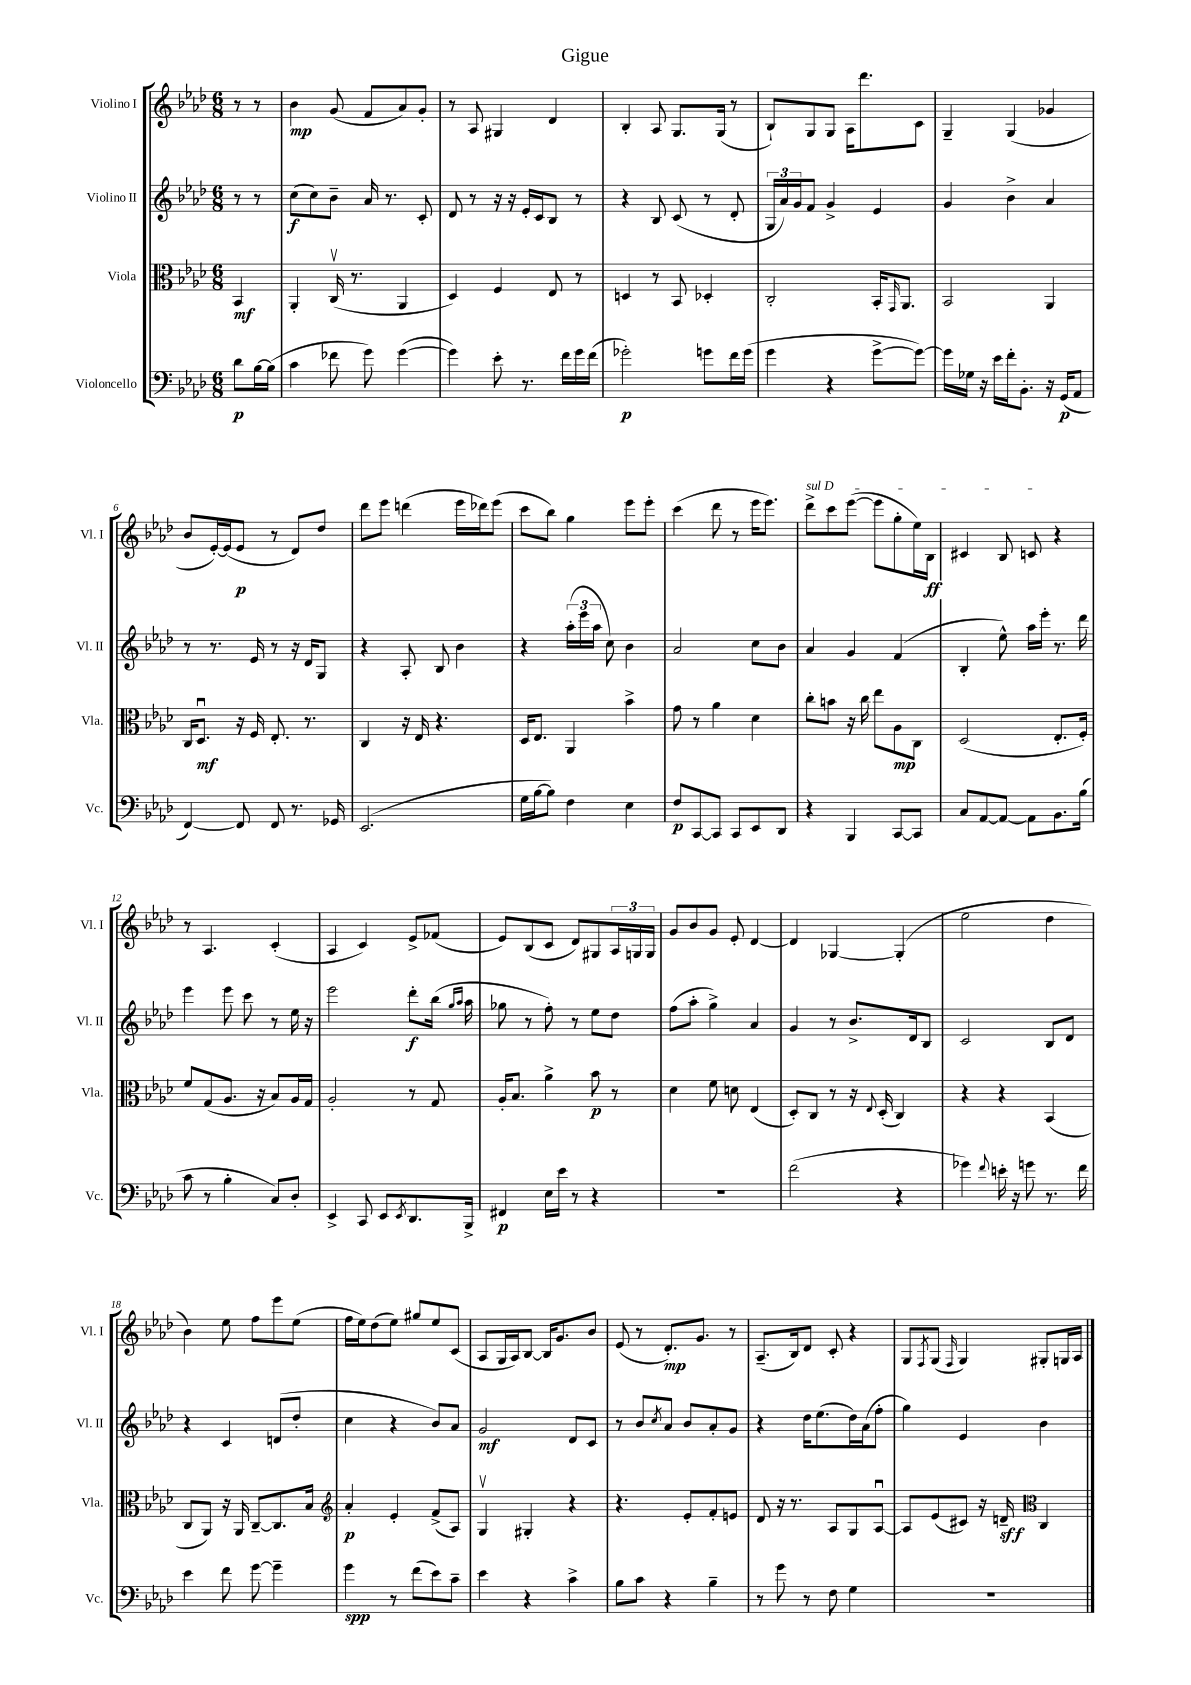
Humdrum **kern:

**kern	**kern	**kern	**kern
*staff4	*staff3	*staff2	*staff1
*clefF4	*clefC3	*clefG2	*clefG2
*k[b-e-a-d-]	*k[b-e-a-d-]	*k[b-e-a-d-]	*k[b-e-a-d-]
*M6/8	*M6/8	*M6/8	*M6/8
8d-	4BB-	8r	8r
[16B-	.	8r	8r
(16B-]	.	.	.
=	=	=	=
4c	4AA-'	(8cc	4b-
.	.	8cc)	.
8f-	(16Cv	8b-~	(8g
.	8.r	.	.
8g)	.	16a-	8f
.	.	8.r	.
([4g	4AA-	.	8a-)
.	.	8c'	8g'
=	=	=	=
4g])	4D-)	8d-	8r
.	.	8r	8A-
8e-'	4F	16r	4G#
.	.	16r	.
8.r	.	16e-'	.
.	.	16c	.
.	8E-	8B-	4d-
16f	.	.	.
16g	8r	8r	.
(16f	.	.	.
=	=	=	=
2g-')	4D	4r	4B-'
.	8r	8B-	8A-
.	8BB-	(8c	8.G
8g	4D-'	8r	.
.	.	.	(16G
16f	.	8d-'	8r
(16g	.	.	.
=	=	=	=
4g	2C'	24G	8B-`)
.	.	24a-)	.
.	.	24g	.
.	.	8f	8G
4r	.	4g^	8G
.	.	.	16A-
.	.	.	8.ddd-
[8g^	16BB-'	4e-	.
.	16qqGG	.	.
.	8.AA-	.	.
8g_)	.	.	8c
=	=	=	=
16g]	2BB-	4g	4G~
16G-	.	.	.
16r	.	.	.
16e-	.	.	.
16f'	.	4b-^	(4G
8.BB-'	.	.	.
16r	4AA-	4a-	4g-
(16GG	.	.	.
8AA-	.	.	.
=	=	=	=
[4FF)	16C	8r	8b-
.	8.D-u	.	.
.	.	8.r	[16e-')
.	.	.	(16e-]
8FF]	16r	.	8e-
.	16F	16e-	.
8FF	8.E-'	8r	8r
8.r	.	16r	8d-)
.	8.r	16d-	.
.	.	8G	8dd-
16GG-	.	.	.
=	=	=	=
(2.EE-	4C	4r	8ddd-
.	.	.	8eee-
.	16r	8A-'	(4ddd
.	16E-	.	.
.	4.r	8B-	.
.	.	4b-	16eee-
.	.	.	16ddd-)
.	.	.	(8eee-
=	=	=	=
16G	16D-	4r	8ccc
[16B-	8.E-	.	.
8B-])	.	.	8bb-)
4F	4AA-	(24aa-'	4gg
.	.	24eee-	.
.	.	24aa-	.
.	.	8cc)	.
4E-	4b-^	4b-	8eee-
.	.	.	8eee-'
=	=	=	=
8F	8g	2a-	(4ccc
[8CC	8r	.	.
8CC]	4a-	.	8ddd-
8CC	.	.	8r
8EE-	4d-	8cc	16eee-
.	.	.	8.eee-)
8DD-	.	8b-	.
=	=	=	=
4r	8cc'	4a-	8ddd-^
.	8b	.	8ccc
4BBB-	16r	4g	([8eee-
.	16cc	.	.
.	8ee-	.	8eee-]
[8CC	8A-	(4f	8gg'
8CC]	8C	.	16ee-)
.	.	.	16B-
=	=	=	=
8C	(2D-	4B-'	4c#
[8AA-	.	.	.
8AA-_	.	8ee-^^)	8B-
8AA-]	.	16aa-	8c
.	.	16eee-'	.
8.BB-	8.E-'	8.r	4r
(16B-	16F')	16ddd-	.
=	=	=	=
8c	8f	4eee-	8r
8r	(8G	.	4.A-
4B-'	8.A-	8eee-	.
.	.	8ccc	.
.	16r	.	.
8C)	8B-)	8r	(4c'
8D-'	16A-	16ee-	.
.	16G	16r	.
=	=	=	=
4EE-^	2A-'	2eee-	4A-
8CC	.	.	4c)
8EE-	.	.	.
8qEE-	.	.	.
8.DD-	8r	8ddd-'	8e-^
.	8G	(16bb-	(8f-
.	.	16qqgg	.
.	.	16qqaa-	.
16BBB-^	.	16aa-	.
=	=	=	=
4FF#	16A-'	8gg-	8e-)
.	8.B-	.	.
.	.	8r	(8B-
16E-	4a-^	8ff')	8c
16e-	.	.	.
8r	.	8r	8d-)
4r	8b-	8ee-	8G#
.	8r	8dd-	24A-
.	.	.	24G
.	.	.	24G
=	=	=	=
2.r	4d-	(8ff	8g
.	.	8aa-'	8b-
.	8f	4gg^)	8g
.	8d	.	8e-'
.	(4E-	4a-	[4d-
=	=	=	=
(2f	8D-')	4g	4d-]
.	8C	.	.
.	8r	8r	[4G-
.	16r	8.b-^	.
.	8qqE-	.	.
.	(16D-'	.	.
4r	4C)	.	(4G-']
.	.	16d-	.
.	.	8B-	.
=	=	=	=
4g-)	4r	2c	2ee-
8qqf	.	.	.
16e'	4r	.	.
16r	.	.	.
8g	.	.	.
8.r	(4BB-	8B-	4dd-
.	.	8d-	.
16f	.	.	.
=	=	=	=
4e-	8C	4r	4b-)
.	8AA-)	.	.
8f	16r	4c	8ee-
.	16AA-	.	.
[8g	[8C~	.	8ff
4g~]	8.C]	(8d	8eee-
.	.	8dd-'	(8ee-
.	16B-	.	.
=	=	=	=
*	*clefG2	*	*
4g	4a-'	4cc	16ff
.	.	.	16ee-)
.	.	.	(8dd-
8r	4e-'	4r	8ee-)
(8f	.	.	8gg#
8e-)	(8f^	8b-)	8ee-
8c~	8A-)	8a-	(8c
=	=	=	=
4e-	4Gv	2g	8A-
.	.	.	16G
.	.	.	16A-)
4r	4G#'	.	[8B-
.	.	.	16B-]
.	.	.	8.g
4c^	4r	8d-	.
.	.	8c	8b-
=	=	=	=
8B-	4.r	8r	(8e-
8c	.	8b-	8r
.	.	8qcc	.
4r	.	8a-	8.d-')
.	8e-'	8b-	.
.	.	.	8.g
4B-~	8f'	8a-'	.
.	8e	8g	8r
=	=	=	=
8r	8d-	4r	(8.A-~
8g	16r	.	.
.	8.r	.	16B-)
8r	.	16dd-	8d-
.	.	(8.ee-	.
8F	8A-	.	8c'
4G	8G	16dd-)	4r
.	.	(16a-	.
.	[8A-u	8ff'	.
=	=	=	=
2.r	8A-]	4gg)	8G
.	.	.	8qF
.	(8e-	.	(8G
.	.	.	16qqF
.	8c#)	4e-	4G)
.	16r	.	.
.	16d~	.	.
*	*clefC3	*	*
.	4C	4b-	8G#'
.	.	.	16G
.	.	.	16A-
==	==	==	==
*-	*-	*-	*-
